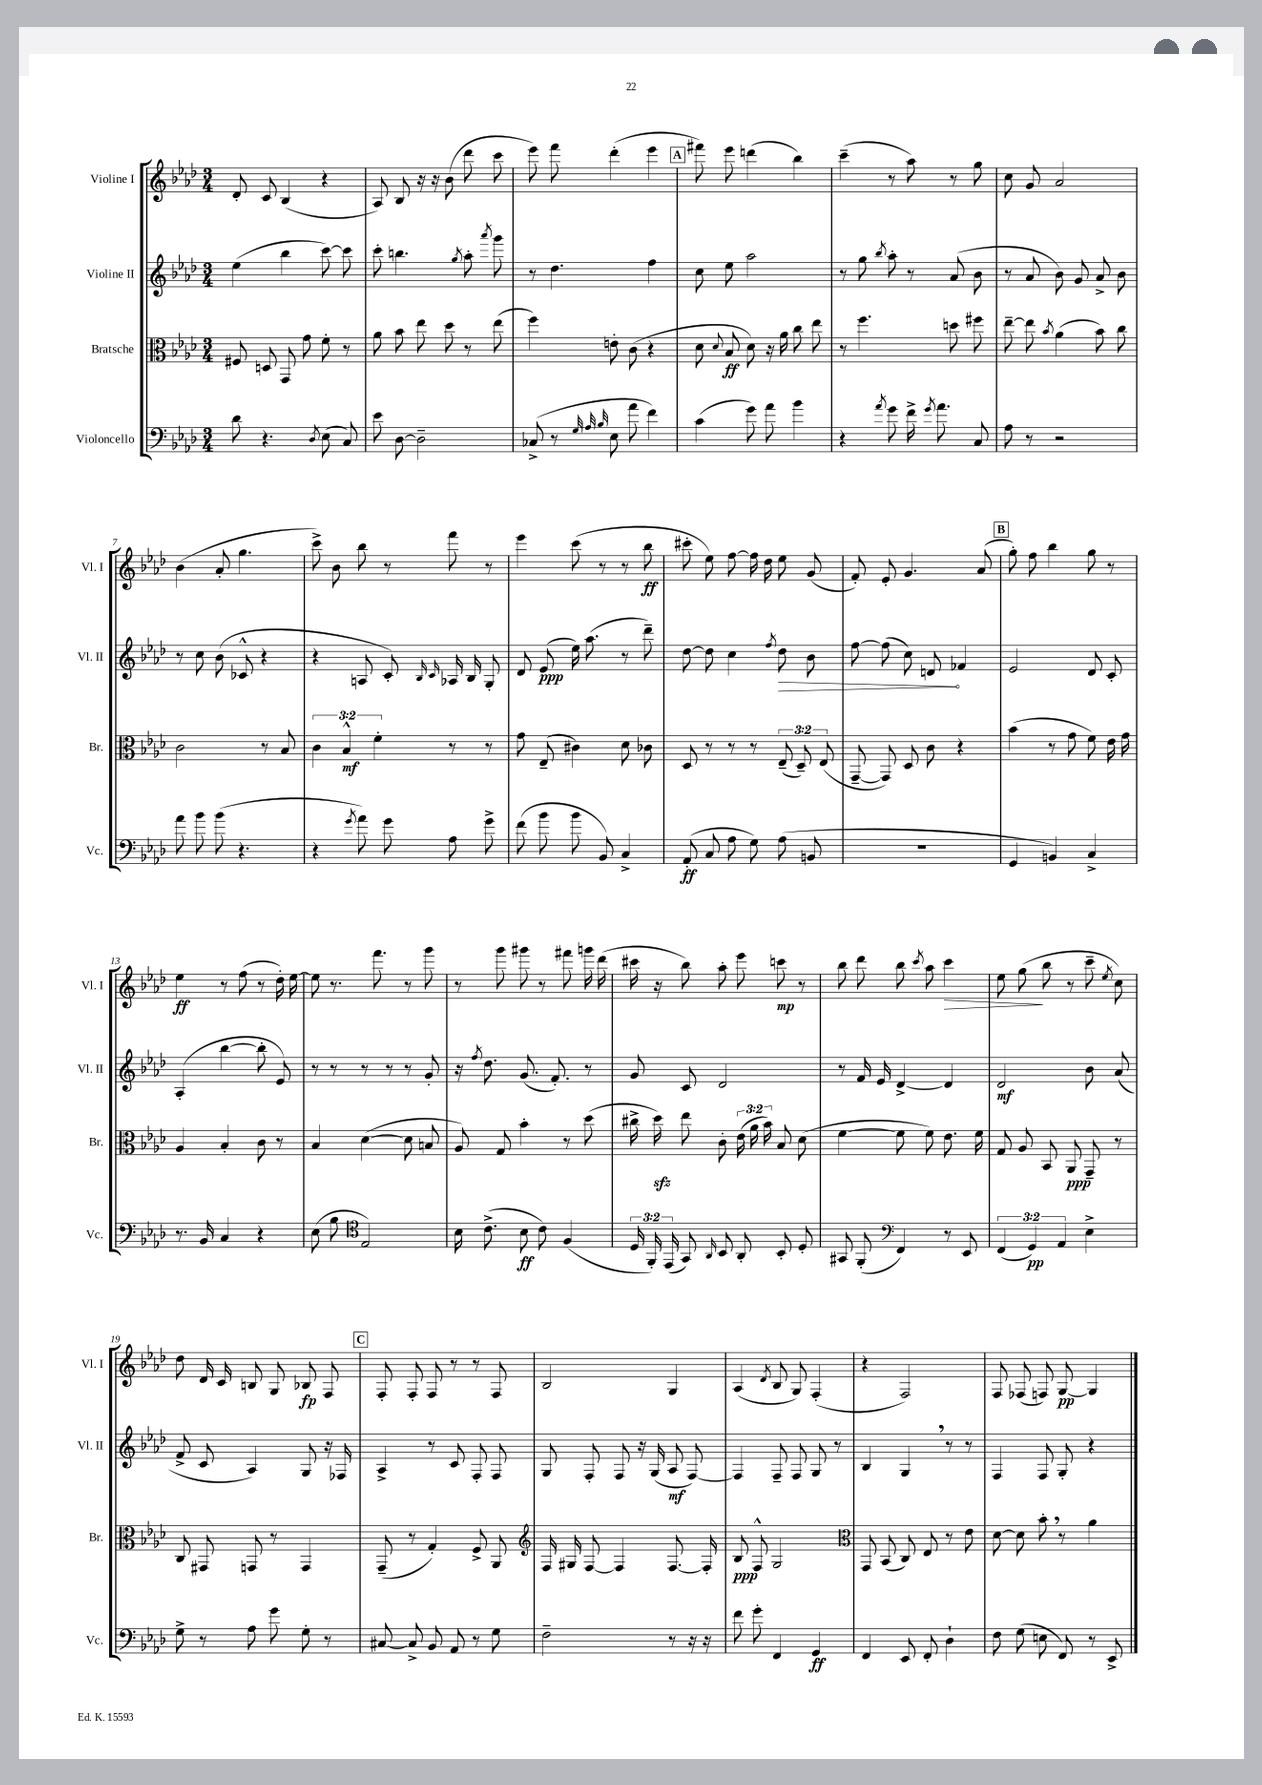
<<
\new StaffGroup <<
\new Staff = "s0" \with { instrumentName = "Violine I" shortInstrumentName = "Vl. I" } {
    \clef treble \key aes \major \numericTimeSignature \time 3/4
    \autoBeamOff des'8-. c'8 bes4( r4 |
    aes8) bes8 r16 r16 bes'8( des'''8 c'''8 |
    ees'''8) f'''8 des'''4-.( ees'''4 |
    \mark \markup { \box "A" } fis'''8) ees'''8 d'''4( bes''4) |
    c'''4--( r8 aes''8) r8 g''8 |
    c''8 g'8 aes'2 |
    bes'4( aes'8-. g''4. |
    c'''8->) bes'8 bes''8 r8 f'''8 r8 |
    ees'''4 c'''8( r8 r8 bes''8\ff |
    cis'''8-. ees''8) f''8~ f''16 des''16 ees''8 g'8( |
    f'8-.) ees'8-. g'4. aes'8( |
    \mark \markup { \box "B" } g''8-.) f''8 bes''4 g''8 r8 |
    ees''4\ff r8 f''8( r8 des''16-.) ees''16~ |
    ees''8 r8. f'''8. r8 g'''8 |
    r8 g'''8 gis'''8 r8 fis'''8 g'''16 des'''16( |
    cis'''16 r16 bes''8) aes''8-. ees'''8 c'''8\mp r8 |
    bes''8 des'''8 bes''8 \acciaccatura { c'''8 } aes''8 c'''4\> |
    ees''8 g''8\!( bes''8 r8 c'''8-- \acciaccatura { ees''8 } c''8) |
    des''8 des'16 c'16 b8 g8 bes8\fp f8 |
    \mark \markup { \box "C" } f8-. f8-. f8 r8 r8 f8 |
    bes2 g4 |
    aes4( \acciaccatura { des'8 } bes8 g8) f4-.( |
    r4 f2) |
    f8 fes8( f8) g8~\pp g4 \bar "|." |
}
\new Staff = "s1" \with { instrumentName = "Violine II" shortInstrumentName = "Vl. II" } {
    \clef treble \key aes \major \numericTimeSignature \time 3/4
    \autoBeamOff ees''4( bes''4 c'''8~) c'''8 |
    c'''8-. b''4. \acciaccatura { g''8 } aes''8-. \acciaccatura { aes'''8 } g'''8 |
    r8 des''4. f''4 |
    \mark \markup { \box "A" } c''8 ees''8 aes''2 |
    r8 g''8 \acciaccatura { bes''8 } aes''8-. r8 aes'8( bes'8 |
    r8 aes'8 bes'8) g'8 aes'8-> bes'8 |
    r8 c''8 bes'8( ces'8-^ r4 |
    r4 a8 c'8-.) \grace { bes16 c'16 } aes16 bes16 g8-. |
    des'8 ees'8\ppp( ees''16) aes''8.( r8 des'''8--) |
    des''8~ des''8 c''4 \acciaccatura { f''8 } \once \override Hairpin.circled-tip = ##t des''8\> bes'8 |
    f''8~ f''8( c''8) d'8\! fes'4 |
    \mark \markup { \box "B" } ees'2 des'8 c'8-. |
    aes4-.( bes''4~ bes''8-. ees'8) |
    r8 r8 r8 r8 r8 g'8-. |
    r16 \acciaccatura { f''8 } des''8. g'8.( f'8.-.) r8 |
    g'8 c'8 des'2 |
    r8 f'16 ees'16 des'4~-> des'4 |
    des'2\mf bes'8 aes'8( |
    f'8-> c'8 aes4) g8 r16 fes16 |
    \mark \markup { \box "C" } aes4-> r8 c'8 f8-. f8 |
    g8 f8-. f8 r16 g16( aes8\mf f8~) |
    f4 f8-- f8 g8 r8 |
    bes4 g4 \breathe r8 r8 |
    f4 f8 g8-. r4 \bar "|." |
}
\new Staff = "s2" \with { instrumentName = "Bratsche" shortInstrumentName = "Br." } {
    \clef alto \key aes \major \numericTimeSignature \time 3/4 \override Staff.TupletNumber.text = #tuplet-number::calc-fraction-text
    \autoBeamOff fis8 d8 g,8 g'8 f'8-. r8 |
    aes'8 bes'8 ees''8 des''8 r8 ees''8( |
    f''4) e'8-. c'8( r4 |
    \mark \markup { \box "A" } des'8 \appoggiatura { des'8 } bes8\ff des'8) r16 aes'16 c''8 ees''8 |
    r8 f''4. d''8 fis''8 |
    ees''8~-- ees''8 \acciaccatura { bes'8 } aes'4( bes'8) c''8 |
    c'2 r8 bes8 |
    \tuplet 3/2 { c'4 bes4-^\mf f'4-. } r8 r8 |
    g'8 ees8--( cis'4) des'8 ces'8 |
    des8 r8 r8 r8 \tuplet 3/2 { ees8--( des8--) ees8( } |
    g,8~-- g,8) des8 c'8 r4 |
    \mark \markup { \box "B" } bes'4( r8 g'8 f'8) ees'16 g'16 |
    aes4 bes4-. c'8 r8 |
    bes4 des'4~( des'8 b8 |
    aes8) g8 bes'4-. r8 des''8( |
    cis''16-> des''16\sfz) ees''8 c'8-. \tuplet 3/2 { ees'16( aes'16 bes'16) } bes8 des'8( |
    f'4~ f'8 f'8) ees'8. f'16 |
    g8 aes8 bes,8 aes,8\ppp g,8-- r8 |
    c8 gis,8 g,8 r8 g,4 |
    \mark \markup { \box "C" } g,8--( r8 g4-.) f8-> aes,8 |
    \clef treble f16 gis16 f8~ f4 f8.~ f16-. |
    bes8\ppp f8-^ g2 |
    \clef alto g,8 bes,8( c8) ees8 r8 ees'8 |
    des'8~ des'8 bes'8-. \breathe r8 aes'4 \bar "|." |
}
\new Staff = "s3" \with { instrumentName = "Violoncello" shortInstrumentName = "Vc." } {
    \clef bass \key aes \major \numericTimeSignature \time 3/4 \override Staff.TupletNumber.text = #tuplet-number::calc-fraction-text
    \autoBeamOff des'8 r4. \acciaccatura { des8 } ees8( c8) |
    ees'8 des8~ des2-- |
    ces8->( r8 \grace { g32 aes32 bes32 } ees8 aes'8 f'4) |
    \mark \markup { \box "A" } c'4( g'8) aes'8 bes'4 |
    r4 \acciaccatura { aes'8 } g'8 f'16-> \acciaccatura { g'8 } aes'8. c8 |
    aes8 r8 r2 |
    aes'8 bes'8 bes'8( r4. |
    r4 \acciaccatura { g'8 } aes'8) g'8 aes8 g'8-> |
    f'8( bes'8 bes'8 bes,8) c4-> |
    aes,8-.\ff( c8 aes8 g8) aes8( b,8 |
    R2. |
    \mark \markup { \box "B" } g,4 b,4) c4-> |
    r8. bes,16 c4 r4 |
    ees8( bes8 \clef tenor ees2) |
    bes16 c'8.->( bes8\ff c'8) f4( |
    \tuplet 3/2 { des16 f,16-.) ees,16( } g,8) \grace { aes,16 } bes,8 aes,8-. bes,8-. des8-. |
    gis,8 f,8-.( \clef bass f,4) r8 ees,8 |
    \tuplet 3/2 { f,4( g,4\pp) aes,4 } ees4-> |
    g8-> r8 aes8 g'8 g8-. r8 |
    \mark \markup { \box "C" } cis8~ cis8-> bes,8 aes,8 r8 g8 |
    f2-- r8 r16 r16 |
    f'8 g'8-. f,4 g,4\ff |
    f,4 ees,8 f,8-. des4-! |
    f8 g8( e8 f,8) r8 ees,8-> \bar "|." |
}
>>
>>
